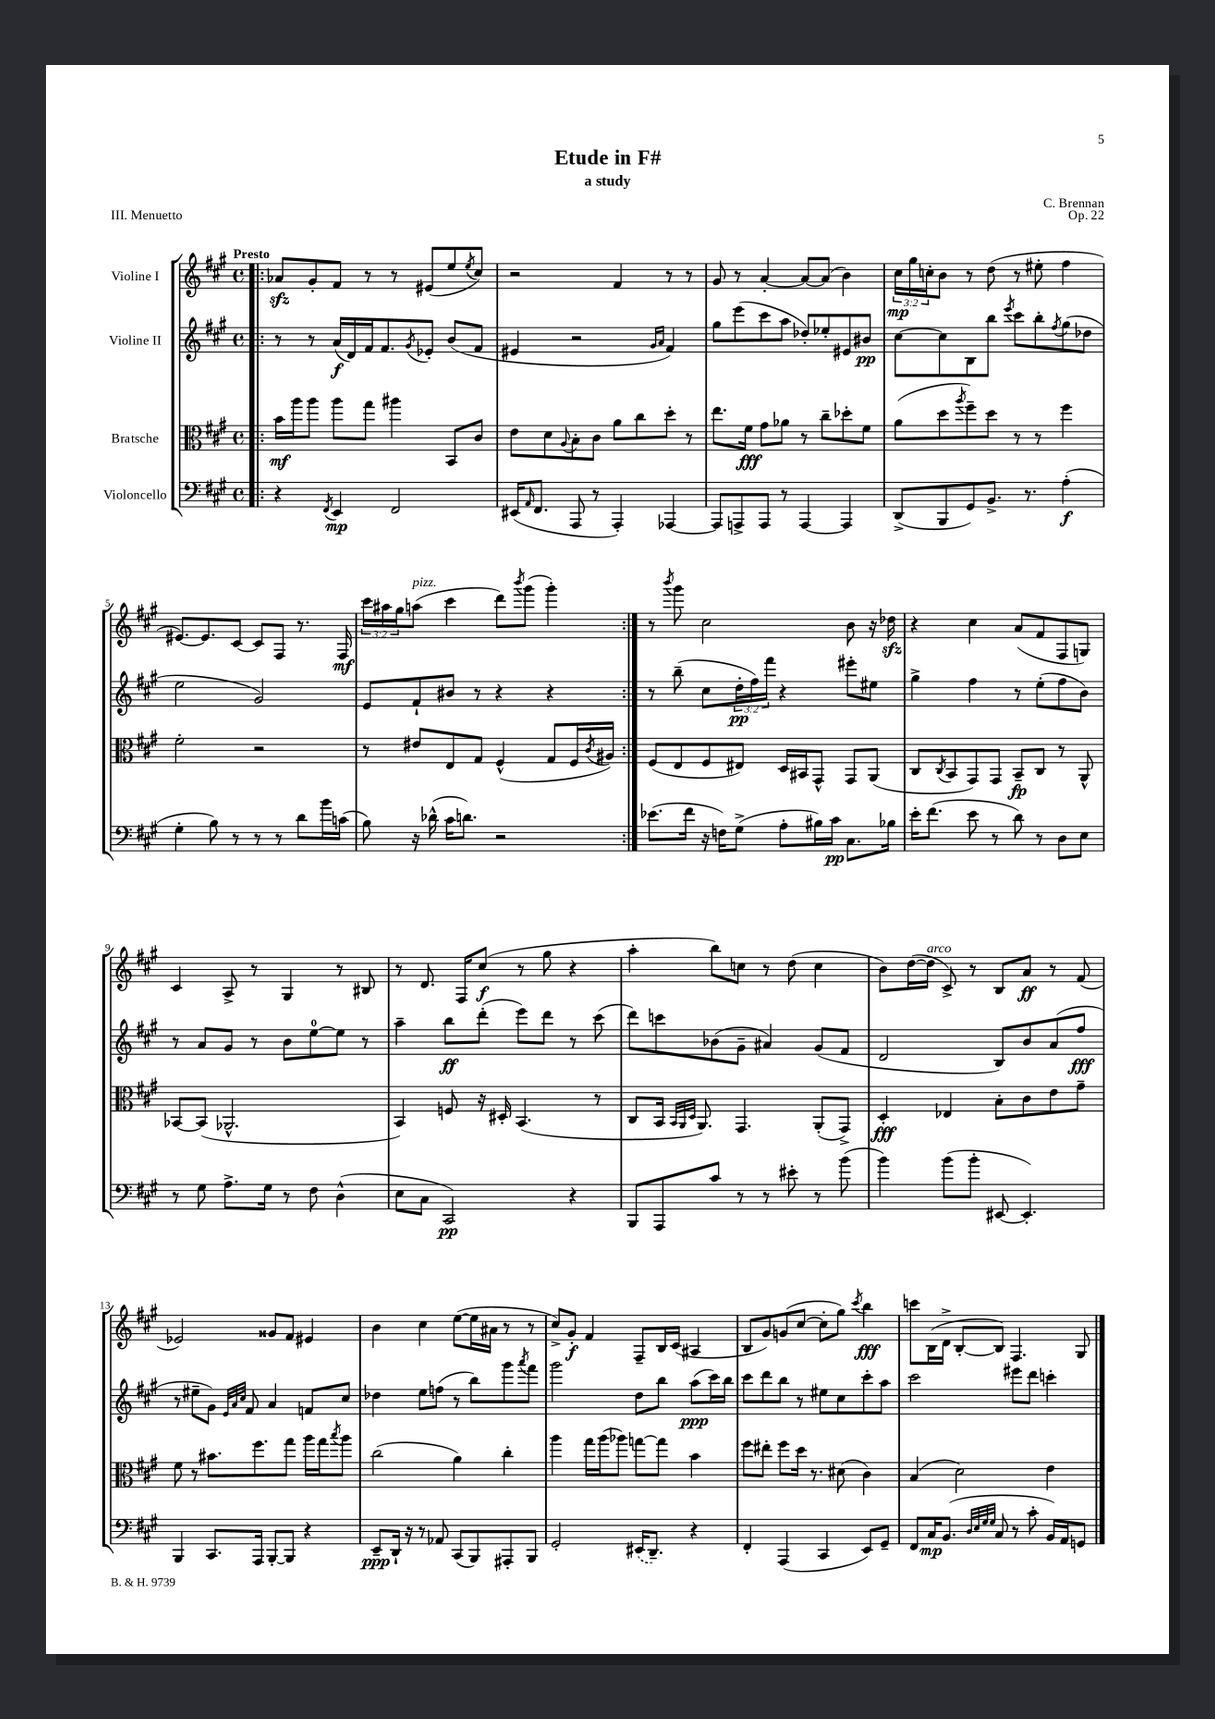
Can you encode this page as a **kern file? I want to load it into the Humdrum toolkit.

**kern	**kern	**kern	**kern
*staff4	*staff3	*staff2	*staff1
*clefF4	*clefC3	*clefG2	*clefG2
*k[f#c#g#]	*k[f#c#g#]	*k[f#c#g#]	*k[f#c#g#]
*M4/4	*M4/4	*M4/4	*M4/4
*met(c)	*met(c)	*met(c)	*met(c)
=!|:	=!|:	=!|:	=!|:
4r	16b\LL	8r	8a-/L
.	16aa\J	.	.
.	8aa\J	8r	8g#'/
8qFF#/	.	.	.
4EE/	8aa\L	(16a/LL	8f#/J
.	.	16d/)	.
.	8gg#\J	16f#/J	8r
.	.	8.f#/	.
2FF#/	4aa#\	.	8r
.	.	8qg#/	.
.	.	8e-'/J	(8e#/L
.	8BB/L	(8b/L	8ee/
.	.	.	8qee/
.	8c#/J	8f#/J	8cc#/J)
=	=	=	=
(16EE#/LK	8e\L	4e#/	2r
16qqAA/	.	.	.
8.FF#/J	.	.	.
.	8d\	.	.
.	8qqA/	.	.
8AAA/	8B'\	2r	.
8r	8c#\J	.	.
4AAA'/)	8a\L	.	4f#/
.	8cc#\	.	.
.	.	16qqg#/LL	.
.	.	16qqa/JJ	.
[4AAA-/	8dd'\J	4f#/)	8r
.	8r	.	8r
=	=	=	=
8AAA-/]L	8.ee\L	8gg#\L	8g#/
8AAA^/	.	(8eee\	8r
.	16f#\Jk	.	.
8AAA/J	8g#\L	8ccc#\	[4a'/
8r	8a-\J	8aa\J	.
[4AAA/	8r	8dd-'/L)	8a/_L
.	8cc#~\L	8ee-'/	(8a/]J
4AAA/]	8dd-'\	8e#/	4b\)
.	8f#\J	8b#/J	.
=	=	=	=
(8DD^/L	(8a\L	[8cc#\L	24cc#\LL
.	.	.	24gg#\
.	.	.	24cc'\J
8BBB/	8dd\	8cc#\]	8b\J
.	8qaa/	.	.
8GG#/)	8ff#~\)	8B\	8r
8.BB^/J	8dd\J	8bb\J	(8dd\
.	.	8qeee/	.
.	8r	8ccc#\L	8r
8.r	.	.	.
.	8r	8bb'\	8ee#'\
.	.	8qff#/	.
(4A'\	4ff#\	(8gg#\	4ff#\
.	.	8dd-\J	.
=	=	=	=
4G#'\	2f#'\	2ee\	[8.e#/L)
.	.	.	8.e#/]
8B\)	.	.	.
8r	.	.	[8c#/J
8r	2r	2g#/)	8c#/]L
8r	.	.	8F#/J
8d\L	.	.	8.r
16b\L	.	.	.
(16c\JJ	.	.	16F#/
=	=	=	=
8B\)	8r	8e/L	24ccc#\LL
.	.	.	24aa#\
.	.	.	24gg#\J
16r	8e#/L	8f#`/	(8aa\J
(16d-^^\	.	.	.
16c#\LK	8E/	8b#/J	4ccc#\
8.d\J)	.	.	.
.	8G#/J	8r	.
2r	(4F#^^/	4r	8ddd\L)
.	.	.	8qbbb/
.	.	.	(8ggg#\J
.	8G#/L	4r	4ggg#'\)
.	16F#/L	.	.
.	8qc#/	.	.
.	16A#/JJ)	.	.
=:|!	=:|!	=:|!	=:|!
(8.e-\L	(8F#/L	8r	8r
.	.	.	8qbbb/
.	8E/	(8bb~\	8ggg#\
16f#\Jk	.	.	.
16r	8F#/	8cc#\L	2cc#\
16F\LK)	.	.	.
(8G#^\J	8E#/J)	24dd'\L	.
.	.	24ff#\)	.
.	.	24fff#\JJ	.
8A'\L	16D/LL	4r	.
.	16BB#/J	.	.
16B#\L)	8GG#^^/J	.	.
16c#\JJ	.	.	.
8.C#\L	8GG#/L	8eee#'\L	8b\
.	(8AA/J	8ee#\J	16r
16B-\Jk	.	.	16dd-\
=	=	=	=
16e'\LK	8C#/L	4gg#^\	4r
(8.f#\J	.	.	.
.	8qC#/	.	.
.	8BB/	.	.
8e\	8GG#/)	4ff#\	4cc#\
8r	8GG#/J	.	.
8d\)	8BB~/L	8r	(8a/L
8r	8C#/J	(8ee'\L	8f#/
8D\L	8r	8ff#\	8F#/
8E\J	8AA^^/	8b\J)	8G/J)
=	=	=	=
8r	[8BB-/L	8r	4c#/
8G#\	(8BB-/]J	8a/L	.
8.A^\L	2.AA-^^/	8g#/J	8A^/
.	.	8r	8r
16G#\Jk	.	.	.
8r	.	8b\L	4G#/
8F#\	.	[8ee\	.
(4D^^\	.	8ee\]J	8r
.	.	8r	8B#/
=	=	=	=
8E\L	4BB/)	4aa~\	8r
8C#\J	.	.	8.d/
2CC#/)	8F/	8bb\L	.
.	.	.	16F#/LK
.	16r	(8ddd'\J	(8cc#/J
.	16D#'/	.	.
.	(4.BB/	8eee\L)	8r
.	.	8ddd\J	8gg#\
4r	.	8r	4r
.	8r	(8ccc#\	.
=	=	=	=
8BBB/L	8C#/L	8ddd\L)	4aa'\
8AAA/	16BB/Jk	8ccc\	.
.	32qqBB/LLL	.	.
.	32qqAA/	.	.
.	32qqD/JJJ	.	.
.	8.AA/)	.	.
8c#/J	.	(8b-\	8bb\L)
8r	4.GG#/	8g#~\J	8cc\J
8r	.	4a#/)	8r
8e#'\	.	.	(8dd\
8r	(8AA'/L	(8g#/L	4cc\
(8b\	8GG#^/J)	8f#/J	.
=	=	=	=
4b\)	4D'/	2d/	8b\L)
.	.	.	([16dd\L
.	.	.	16dd\]JJ
(8b\L	4E-/	.	8c#^/)
8b'\J	.	.	8r
[8EE#/	8B'\L	8B/L)	8B/L
4.EE#'/])	8c#\	8b/	8a/J
.	8e\	(8a/	8r
.	8g#~\J	8ff#/J	(8f#/
=	=	=	=
4BBB/	8f#\	8r	2e-/)
.	8r	8ee#~\L	.
8.CC#/L	8.b#\L	8g#\J)	.
.	.	32qqe/LLL	.
.	.	32qqa/	.
.	.	32qqcc#/JJJ	.
.	.	8f#/	.
16AAA/Jk	8.ff#\	.	.
[8BBB'/L	.	4a/	8g##/L
8BBB/]J	8gg#\J	.	8f#/J
4r	16aa\LL	8f/L	4e#/
.	16gg#\J	.	.
.	8qbb/	.	.
.	8aa\J	8cc#/J	.
=	=	=	=
8EE~/L	(2cc#\	4dd-\	4b\
16DD`/Jk	.	.	.
16r	.	.	.
8r	.	8ee\L	4cc#\
8AA-/	.	(8ff\J	.
(8CC#/L	4a\)	8r	([8ee\L
8BBB/)	.	8bb\L)	16ee\]L
.	.	.	16a#\JJ
8AAA#'/	4cc#'\	8ggg#\	8r
.	.	8qaaa/	.
8BBB/J	.	8fff#\J	8r
=	=	=	=
2GG#'/	4aa\	2ggg#\	8cc#^/L)
.	.	.	8g#'/J
.	16gg#\LL	.	4f#/
.	(16aa\J	.	.
.	8aa-\J)	.	.
(16EE#/LK	[8gg\L	8dd\L	8F#~/L
8.DD~/J)	.	.	.
.	8gg\]J	8bb\J	16B/L
.	.	.	(16c#/JJ
4r	4b\	(8aa\L	4A#/
.	.	16ccc#\L)	.
.	.	16bb\JJ	.
=	=	=	=
4FF#'/	8ff#\L	8ccc#\L	8B/L
.	8ee#'\J	8ddd\	8g#/)
(4AAA/	8ff#\L	8bb\J	(8g/
.	16dd\Jk	8r	[8cc#/J
.	8.r	.	.
4CC#/	.	8ee#\L	8cc#'\]L
.	(8d#\	8cc#\	8gg#\J)
.	.	.	8qccc#/
8EE/L)	4c#\)	8ccc#'\	4bb\
8GG#~/J	.	8aa\J	.
=	=	=	=
8FF#/L	(4B/	2ccc#\	8ccc\L
16C#/K	.	.	(16B\L
(8.BB/J	.	.	16d^\JJ
.	2d\)	.	[8B'/L
32qqD/LLL	.	.	.
32qqE/	.	.	.
32qqG#/	.	.	.
32qqG#/JJJ	.	.	.
8C#/	.	.	8B/]J)
8r	.	8eee#\L	4.F#/
8c#'\	.	8ddd\J	.
16BB/LL)	4e\	4ccc'\	.
16AA/J	.	.	.
8GG/J	.	.	8G#/
==	==	==	==
*-	*-	*-	*-
